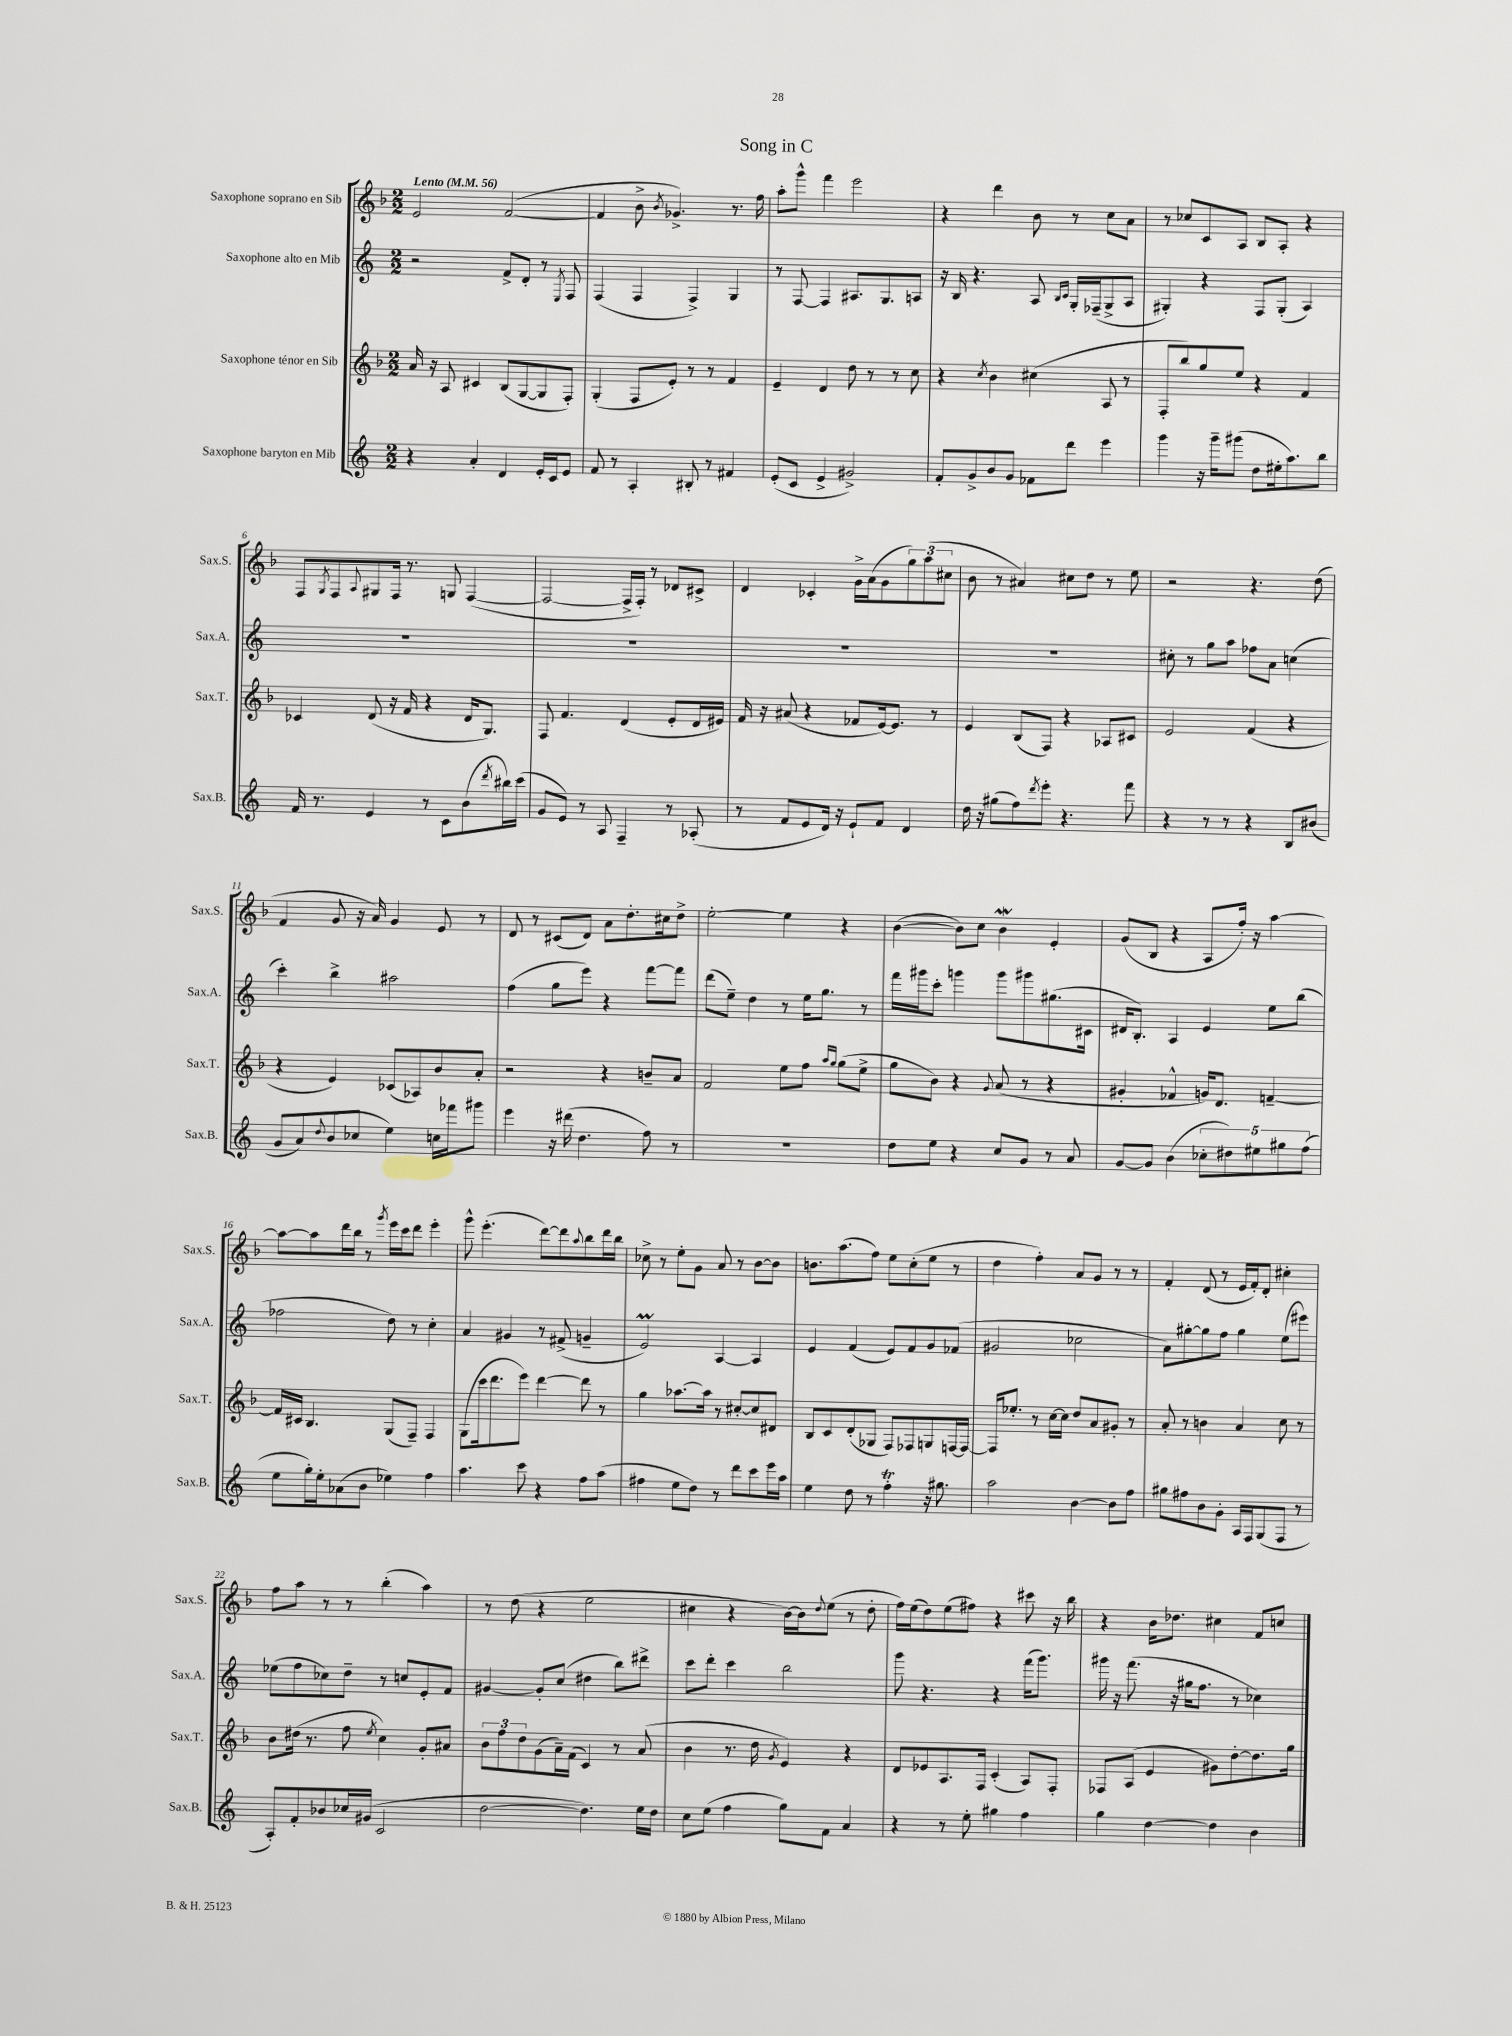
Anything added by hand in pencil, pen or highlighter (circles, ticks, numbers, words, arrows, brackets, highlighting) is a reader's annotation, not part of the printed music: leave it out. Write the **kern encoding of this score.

**kern	**kern	**kern	**kern
*part4	*part3	*part2	*part1
*staff4	*staff3	*staff2	*staff1
*I"Saxophone baryton en Mib	*I"Saxophone ténor en Sib	*I"Saxophone alto en Mib	*I"Saxophone soprano en Sib
*I'Sax.B.	*I'Sax.T.	*I'Sax.A.	*I'Sax.S.
*clefG2	*clefG2	*clefG2	*clefG2
*k[]	*k[b-]	*k[]	*k[b-]
*M2/2	*M2/2	*M2/2	*M2/2
*MM56	*MM56	*MM56	*MM56
=1	=1	=1	=1
!	!	!	!LO:TX:a:B:t=Lento
4r	16a/	2r	2e/
.	16r	.	.
.	8A/	.	.
4a'/	4c#X/	.	.
4d/	(8B-/L	8f^/L	([2f/
.	[8G/	8d'/J	.
16e'/LL	8G/]	8r	.
16c/J	.	.	.
.	.	8qE/	.
8e/J	8F'/J)	8F/	.
=2	=2	=2	=2
8f/	(4G'/	(4F/	4f/]
8r	.	.	.
4A'/	8F/L	4F/	8b-^\
.	.	.	8qb-/
.	8e'/J)	.	4.g-X^/)
8B#X'/	8r	4F^/)	.
8r	8r	.	.
4f#X/	4f/	4G/	8.r
.	.	.	16ff\
=3	=3	=3	=3
(8e'/L	4e~/	8r	8aa'\L
8c/J	.	[8F/	8ggg^^\J
4e^/	4d/	4F/]	4fff\
2g#X^/)	8dd\	8.A#X/L	2eee\
.	8r	.	.
.	.	8.G/	.
.	8r	.	.
.	8cc\	8An/J	.
=4	=4	=4	=4
8f'/L	4r	16r	4r
.	.	16B/	.
8g^/	.	4.r	.
.	8qcc/	.	.
8b/	4b-\	.	4ddd\
8g/J	.	.	.
8f-X\L	(4cc#X\	8A/	8b-\
.	.	16qqB/LL	.
.	.	16qqc/JJ	.
8ddd\J	.	16G'/LL	8r
.	.	(16F-X~/J	.
4eee\	8A/	8G^/	8cc\L
.	8r	8A/J	8a\J
=5	=5	=5	=5
4ggg\	8F'/L	4G#X'/)	8r
.	8bb-/)	.	8cc-X/L
16r	8gg/	4r	8c/
16ggg~\KL	.	.	.
(8ggg#X\J	8ee/J	.	8A/J
8dd\L	4r	8F/L	8B-/L
16ee#X'\k	.	(8G#'/J	8A'/J
8.aa\)	.	.	.
.	4f/	4A/)	4r
8bb\J	.	.	.
!!LO:LB:g=z
=6	=6	=6	=6
16f/	4c-X/	1r	8F/L
8.r	.	.	.
.	.	.	8qG/
.	.	.	8F/
.	.	.	8qqA/
4e/	(8d/	.	8G#X/
.	16r	.	16F/Jk
.	16f/	.	8.r
8r	4r	.	.
8c\L	.	.	8Gn/
(8b\	16d/KL	.	([4F/
.	8.G/J)	.	.
8qddd/	.	.	.
16bb#X\L)	.	.	.
(16ccc\JJ	.	.	.
=7	=7	=7	=7
8g/L	8F/	1r	2F/_
8e/J)	4.f/	.	.
8r	.	.	.
8A/	.	.	.
4F~/	(4d/	.	16F^/LL]
.	.	.	16F'/JJ)
.	.	.	8r
8r	8e'/L	.	8d-X/L
(8A-X'/	16d/L	.	8c#X^/J
.	16e#X/JJ)	.	.
=8	=8	=8	=8
8r	16f/	1r	4d/
.	16r	.	.
8f/L	(8a#X/	.	.
8e/	4r	.	4c-X'/
16d/Jk)	.	.	.
16r	.	.	.
8e`/L	8f-X/L	.	16g^\LL
.	.	.	(16a\J
8f/J	[16e/k)	.	8g\
.	8.e/J]	.	.
4d/	.	.	12gg\)
.	.	.	(12aa\
.	8r	.	.
.	.	.	12cc#X\J
=9	=9	=9	=9
16dd\	4e/	1r	8b-\
16r	.	.	.
(8gg#X\L	.	.	8r
8ff\)	(8B-/L	.	4a#X/)
8qddd/	.	.	.
8eee'\J	8F/J)	.	.
4.r	4r	.	8cc#X\L
.	.	.	8dd\J
.	8A-X/L	.	8r
8fff\	8c#X/J	.	8ee\
=10	=10	=10	=10
4r	2e/	8cc#X'\	2r
.	.	8r	.
8r	.	8gg\L	.
8r	.	8aa\J	.
4r	(4f/	8ff-X\L	4.r
.	.	8a\J	.
8B/L	4r	(4ccn\	.
(8b#X/J	.	.	(8dd\
!!LO:LB:g=z
=11	=11	=11	=11
8g/L	4r	4ccc'\)	4f/
8a/)	.	.	.
8qqdd/	.	.	.
(8b/	4e/)	4bb^\	8g/
8cc-X/J	.	.	16r
.	.	.	16a/)
4ee\)	(8c-X/L	2aa#X\	4g/
.	8A-X/)	.	.
16ccn\LL	8b-/	.	8e/
16fff-X\J	.	.	.
8ggg#X\J	8a'/J	.	8r
=12	=12	=12	=12
4eee\	2r	(4ff\	8d/
.	.	.	8r
16r	.	8gg\L	(8c#X/L
(16ddd#X\	.	.	.
4.dd\	.	8eee\J)	8d/J)
.	4r	4r	8a\L
.	.	.	8.dd'\
8ff\)	8bn~/L	[8fff\L	.
.	.	.	16cc#X\k
8r	8a/J	8fff\J]	8dd^\J
=13	=13	=13	=13
1r	2f/	(8ddd\L	[2ee'\
.	.	8ee~\J)	.
.	.	4dd\	.
.	8ee\L	8r	4ee\]
.	8ff\J	16ee\KL	.
.	.	8.gg\J	.
.	16qqaa/LL	.	.
.	16qqgg/JJ	.	.
.	(8gg\L	.	4r
.	8ee^\J	8r	.
=14	=14	=14	=14
8dd\L	8gg\L	16fff\LL	([4b-\
.	.	16ggg#X\J	.
8ee\J	8b-\J)	8ccc'\J	.
4r	4r	4gggn\	8b-\L])
.	.	.	8cc\J
.	8qqg/	.	.
8cc/L	(8a/	8ggg\L	4b-w\
8g/J	8r	8ggg#X\	.
8r	4r	(8.gg#X\	4e'/
8a/	.	.	.
.	.	16c#X\Jk	.
=15	=15	=15	=15
[8g/L	4g#X'/	16d#X/KL	(8g/L
.	.	8.B'/J)	.
8g/J]	.	.	8B-/J
(4b\	4f-X^^/	4A/	4r
10cc-X'\L	16gn/KL)	4e/	8A/L
.	8.d/J	.	.
10dd#X\)	.	.	.
.	.	.	16ff'/Jk)
.	.	.	16r
10ee#X\	.	.	.
.	[4fn~/	8ee\L	[4aa\
10gg#X\	.	.	.
.	.	(8bb\J	.
(10ff\J	.	.	.
!!LO:LB:g=z
=16	=16	=16	=16
8ee\L	16f/LL]	2ff-X\	8aa\L_
.	16c#X/JJ	.	.
16gg'\L)	4.B-/	.	8aa\]
16ee'\J	.	.	.
(8a-X\	.	.	16ddd\L
.	.	.	16bb-\JJ
8b\J	.	.	8r
.	.	.	8qggg/
4ee-X\)	(8G/L	8dd\)	16eee\LL
.	.	.	16ccc\J
.	8F~/J)	8r	8ddd\J
4ff\	4F/	4cc'\	4eee'\
=17	=17	=17	=17
4.aa\	(8G\L	4a/	8ggg^^\
.	16ccc\k	.	(4.eee'\
.	8.ddd\	.	.
.	.	4g#X/	.
8ccc\	8eee\J)	.	.
4r	[4ddd\	8r	[8ddd\L)
.	.	(8f#X^/	8ddd\]
.	.	.	8qqaa/
8ff\L	8ddd\]	4gn~/	8bb-\
(8aa\J	8r	.	16ddd\L
.	.	.	16bb-\JJ
=18	=18	=18	=18
4ff#X\	4gg\	2em/)	8cc-X^\
.	.	.	8r
8ee\L	[8.aa-X\L	.	8ee'\L
8dd\J)	.	.	8g\J
.	16aa-\Jk]	.	.
8r	8r	[4A/	8a/
8ddd\L	[8cc#X'/L	.	8r
8ccc\	8cc#/]	4A/]	[8b-\L
16eee\L	8d#X/J	.	8b-\J]
16aa\JJ	.	.	.
=19	=19	=19	=19
4ee\	8B-/L	4e/	8.bn\L
.	8c/	.	.
.	.	.	(8.aa\
8dd\	(8d'/	(4f/	.
8r	8G-X/J	.	8ff\J)
4ffT'\	8F/L)	8e/L)	8ee\L
.	8F-X/	8f/	(8cc'\
16r	8Gn/	8g/	8ee\J
8.gg#X\	.	.	.
.	[16Fn/L	(8f-X/J	8r
.	16F/JJ_	.	.
=20	=20	=20	=20
2aa\	16F/KL]	2g#X/	4dd\
.	8.ee-X'/J	.	.
.	8r	.	4ff'\)
.	[16cc\LL	.	.
.	16cc\JJ]	.	.
[4b\	8dd/L	2cc-X\	8a/L
.	8a/	.	8g/J
8b\L]	8g#X'/J	.	8r
8ff\J	8r	.	8r
=21	=21	=21	=21
8gg#X\L	8a'/	8a\L)	4f'/
8ff#X\	8r	[8gg#X'\	.
8b\	4bn\	8gg#\]	(8d/
8g'\J	.	8ff\J	8r
16A/LL	4a/	4gg#\	16e/LL
16F/J	.	.	16f'/J)
(8G/	.	.	8d'/J
8F/J	8cc\	(8ee\L	4cc#X'\
8r	8r	8eee#X\J)	.
!!LO:LB:g=z
=22	=22	=22	=22
8A'/L)	8b-\L	(8ee-X\L	8ff\L
8f'/	(16dd#X\Jk	8ff\	8aa\J
.	8.r	.	.
8b-X/	.	8cc-X\)	8r
16cc-X/L	8ff\	8dd~\J	8r
(16g#X/JJ	.	.	.
.	8qee/	.	.
2c/	4cc\)	8r	(4bb-'\
.	.	8ccn/L	.
.	8g'/L	8e'/	4aa\)
.	8a#X/J	8f/J	.
=23	=23	=23	=23
[2dd\	12b-\L	[4g#X/	8r
.	12ff\	.	.
.	.	.	(8dd\
.	12dd\	.	.
.	(8g\	8g#'/L]	4r
.	16a~\L)	(8cc/J	.
.	(16f\JJ	.	.
4.dd\])	4c/)	4dd#X\	2ee\
.	8r	8bb\L)	.
16ee\LL	(8a/	8ddd#X^\J	.
16dd\JJ	.	.	.
=24	=24	=24	=24
8cc\L	4b-\	8ccc\L	4cc#X\
(8ee\J	.	8ddd'\J	.
4ff\	8.r	4ccc\	4r
.	16dd\	.	.
.	8qg/	.	.
8gg\L)	4e/)	2bb\	[16b-\LL)
.	.	.	16b-\J]
.	.	.	8qqdd/
8f\J	.	.	(8ee\J
4a/	4r	.	8r
.	.	.	8dd'\
=25	=25	=25	=25
4r	8d/L	8ggg\	16ff\LL)
.	.	.	(16ee\J
.	8e-X/	4.r	8dd\)
8r	8.A/	.	(8ee\
8ee'\	.	.	8ff#X\J)
.	16F/Jk	.	.
4gg#X\	(4c'/	4r	4r
4ff\	8A/L)	(16fff\KL	8ccc#X\
.	.	8.ggg\J)	.
.	8F'/J	.	16r
.	.	.	16bb-\
=26	=26	=26	=26
4gg\	8F-X/L	16ggg#X\	4r
.	.	16r	.
.	(8A/J	(8.fff\	.
[4dd\	4e/	.	16b-\KL
.	.	16r	8.dd-X\J
.	.	16gg#X\KL	.
.	.	8.ff\J	.
4dd\]	8g#X\L)	.	4cc#X\
.	[8dd'\	8r	.
4b\	8.dd\]	4cc-X\)	8f/L
.	.	.	8ccn/J
.	16gg\Jk	.	.
==	==	==	==
*-	*-	*-	*-
